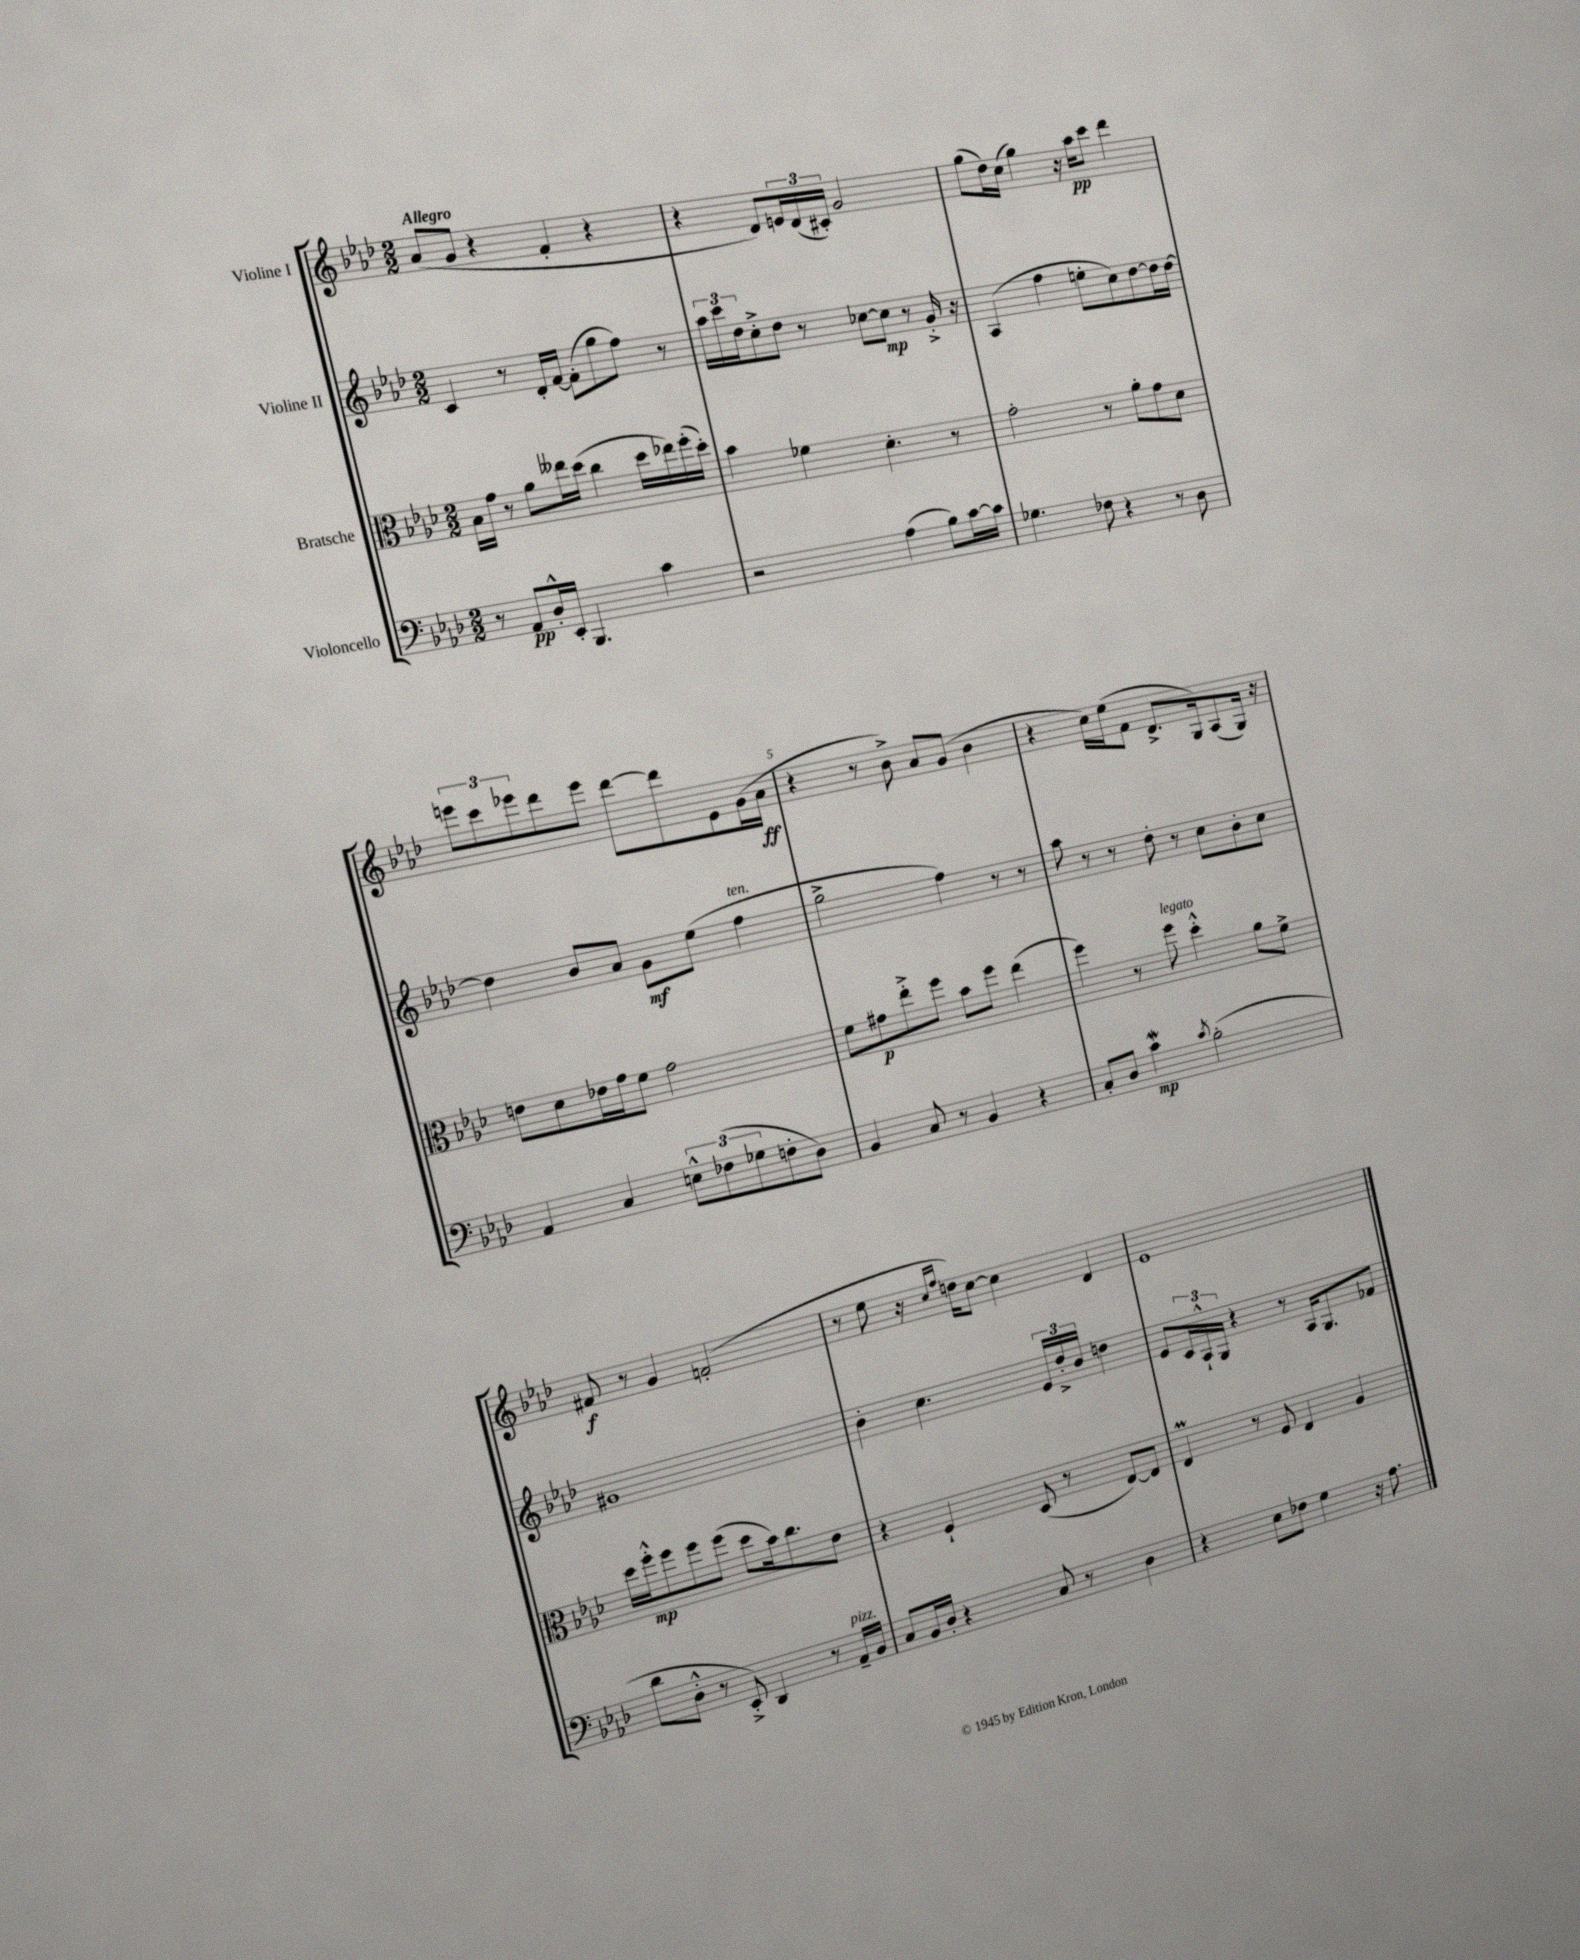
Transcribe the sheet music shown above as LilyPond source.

<<
\new StaffGroup <<
\new Staff = "s0" \with { instrumentName = "Violine I" } {
    \clef treble \key aes \major \numericTimeSignature \time 2/2 \tempo "Allegro"
    aes'8( g'8 r4 f'4-. r4 |
    r4 des'8) \tuplet 3/2 { e'16 des'16( cis'16-.) } g'2 |
    g''8( des''16) c''16( g''4) r16 aes''16\pp c'''8 des'''4 |
    \tuplet 3/2 { e'''8 c'''8 ees'''8 } des'''8 ees'''8 des'''8~ des'''8 ees'8 g'16( aes'16\ff |
    r4 r8 bes'8->) aes'8 g'8( bes'4 |
    r4 c''16) ees''16( f'8 des'8.-> g16) aes8( g16) r16 |
    fis'8\f r8 g'4 f'2-.( |
    r8 ees''8 r16 \grace { c''16 f''16 } d''16) c''8~ c''4 des'4 |
    ees'1 \bar "|." |
}
\new Staff = "s1" \with { instrumentName = "Violine II" } {
    \clef treble \key aes \major \numericTimeSignature \time 2/2
    c'4 r8 des'16-. f'16~ f'8-.( g''8 f''8) r8 |
    \tuplet 3/2 { aes''16 c'''16 des''16 } c''8-.-> des''8 r8 ces''8~ ces''8\mp r8 g'16-.-> r16 |
    aes4( f''4 e''8-. c''8) des''8~ des''16 des''16~ |
    des''4 bes'8 aes'8 g'8\mf ees''8( f''4^\markup { \italic "ten." } |
    g''2-> f''4) r8 r8 |
    aes''8 r8 r8 des''8-. r8 c''8 bes'8-. c''8 |
    gis'1 |
    bes'4-. c''4. \tuplet 3/2 { ees'16 des''16-.-> bes'16 } d''4 |
    ees'8 \tuplet 3/2 { c'16 aes16-!-^ g16 } r4 r8 aes16 g8. fes'8 \bar "|." |
}
\new Staff = "s2" \with { instrumentName = "Bratsche" } {
    \clef alto \key aes \major \numericTimeSignature \time 2/2
    bes16 g'16 r8 aes'8 eeses''16 des''16( c''4 des''16 ees''16) f''16-.( des''16-.) |
    bes'4 fes'4 des'4.-. r8 |
    g'2-. r8 aes'8-. g'8 des'8 |
    e'8 des'8 ees'16 g'16 f'8 g'2 |
    f'8 gis'8\p ees''8-.-> f''8 bes'8 f''8 ees''4( |
    f''4) r8 f''8^\markup { \italic "legato" } des''4-.-^ aes'8 f'8-> |
    des''16 f''16-.-^\mp f''8 f''8 f''8( des''8 bes'16) c''8. ees'8 |
    r4 f4-! des8( r8 ees8~) ees8 |
    ees4\prall r8 f8 ees4 aes4 \bar "|." |
}
\new Staff = "s3" \with { instrumentName = "Violoncello" } {
    \clef bass \key aes \major \numericTimeSignature \time 2/2
    r8 aes,8\pp des16-.-^ ees,16-. bes,,4. c'4 |
    r2 aes4( bes8) c'16~ c'16 |
    ges4. fes8 r4 r8 des8 |
    aes,4 c4 \tuplet 3/2 { e8-^ fes8( ges8 } f8-. des8) |
    bes,4 c8 r8 bes,4 r4 |
    c8-. des8 c'4\mordent\mp \acciaccatura { c'8 } bes2-.( |
    des'8 des8-.-^ r8 ees,8-.->) des,4 r8 aes,16--^\markup { \italic "pizz." } bes,16 |
    c8 bes,16 des16-. r4 c8 r8 des4 |
    r4 ees8 fes8 g4 r16 aes8. \bar "|." |
}
>>
>>
\layout { \context { \Score \override BarNumber.break-visibility = ##(#f #t #t) barNumberVisibility = #(every-nth-bar-number-visible 5) } }
